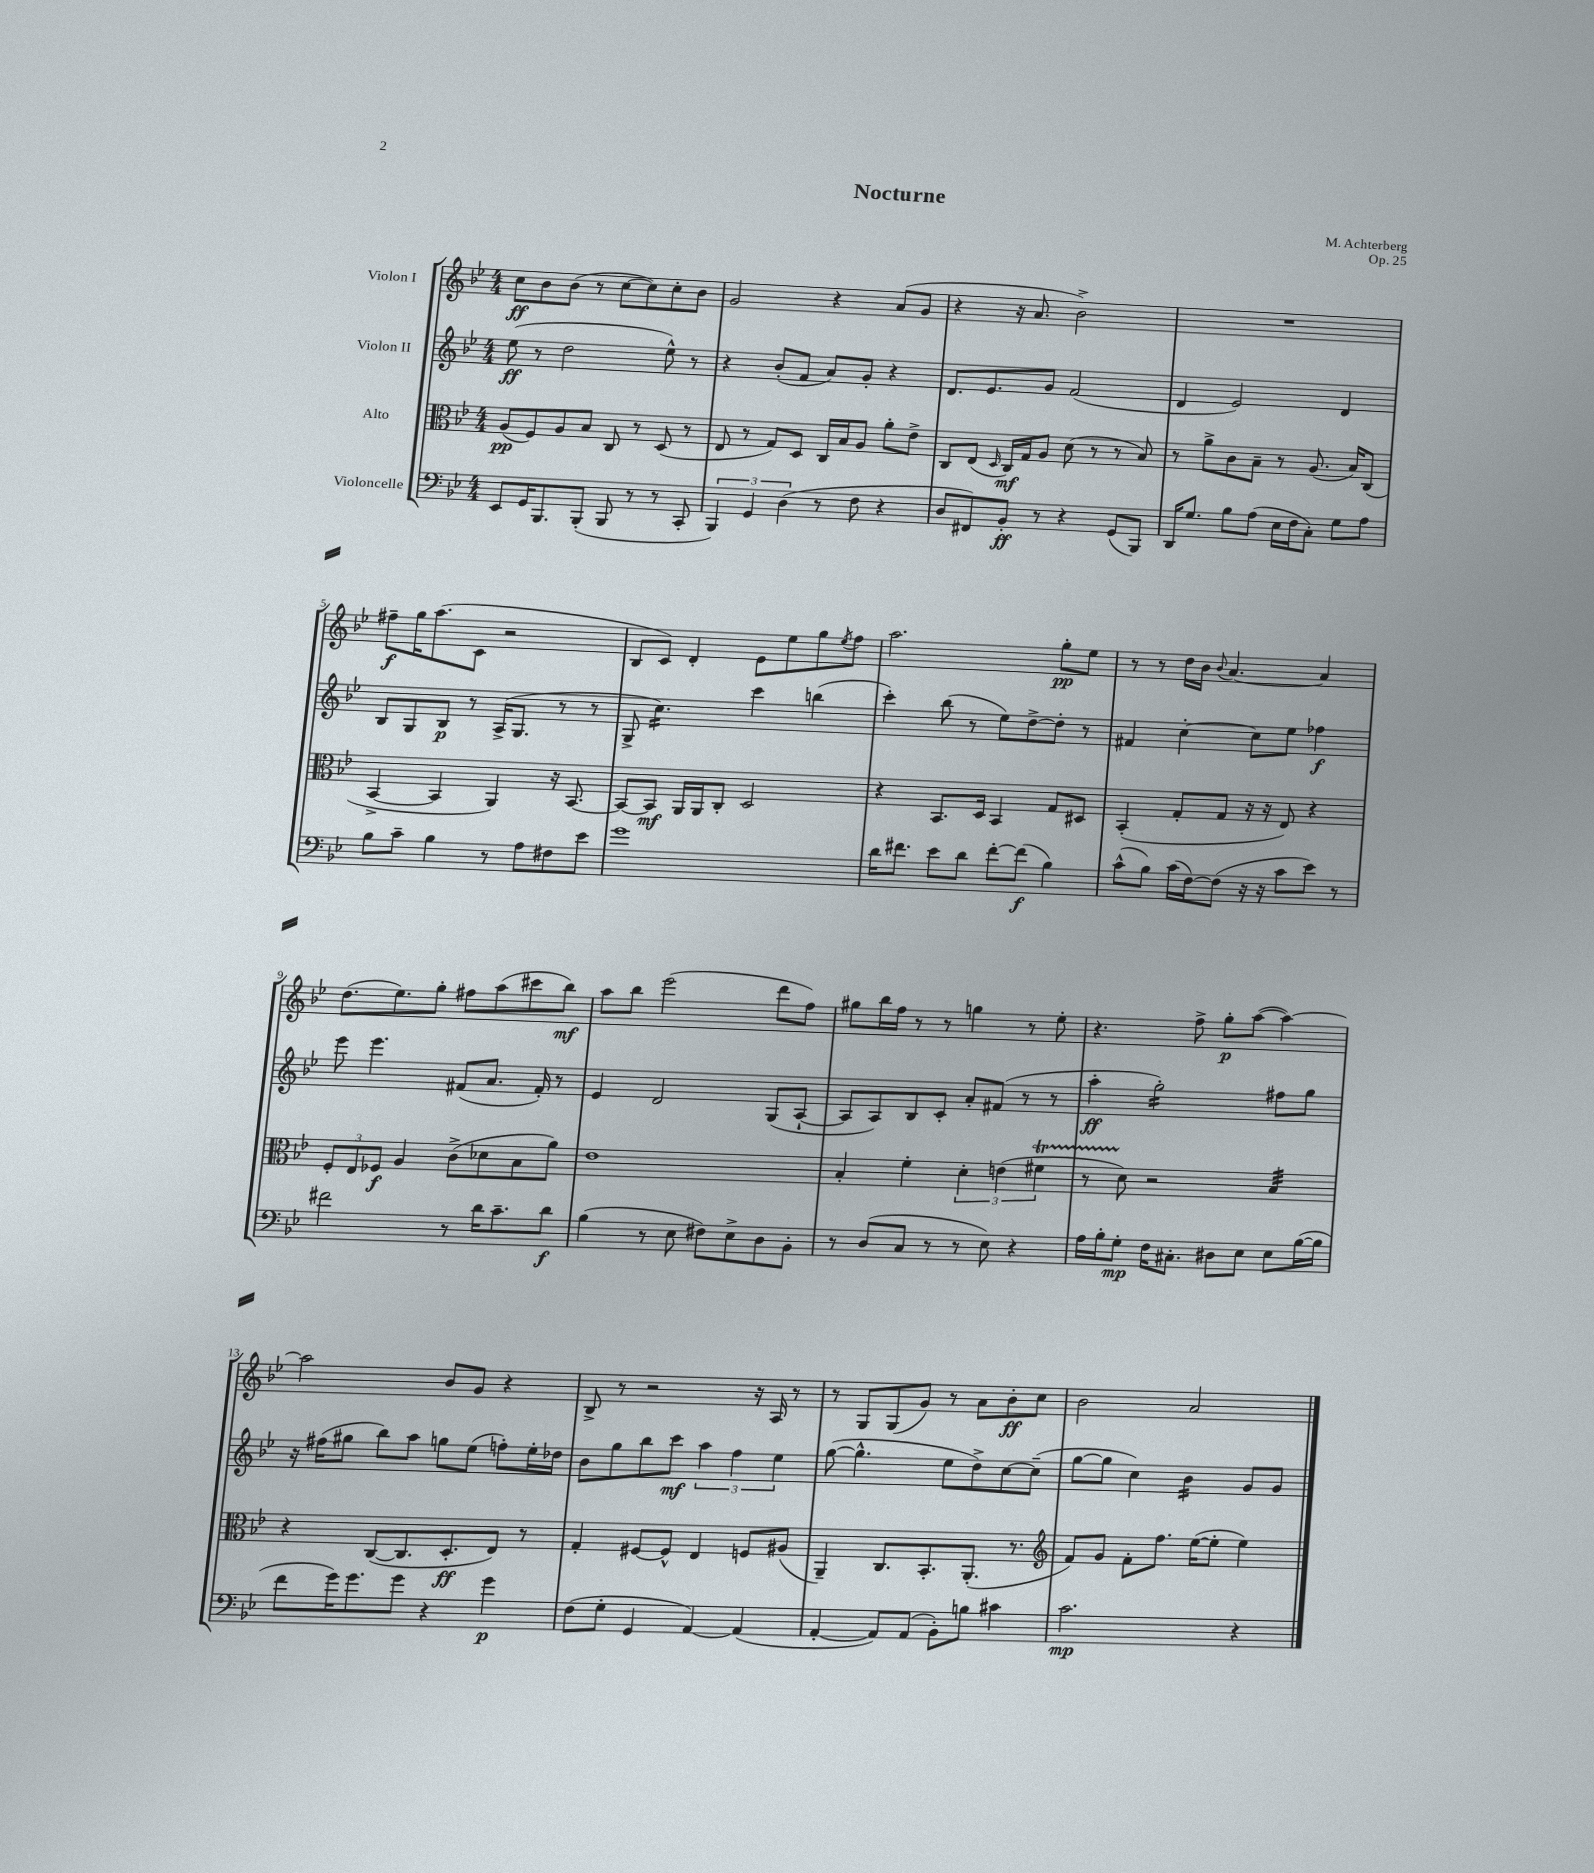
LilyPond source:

\header { title = "Nocturne" composer = "M. Achterberg" opus = "Op. 25" }
<<
\new StaffGroup <<
\new Staff = "s0" \with { instrumentName = "Violon I" } {
    \clef treble \key bes \major \numericTimeSignature \time 4/4
    c''8\ff bes'8 bes'8( r8 c''8~ c''8) c''8-. bes'8 |
    g'2 r4 a'8( g'8 |
    r4 r16 a'8. bes'2->) |
    R1 |
    fis''8--\f g''16 a''8.( c'8 r2 |
    bes8 c'8) d'4-. ees'8 ees''8 g''8 \acciaccatura { ees''8 } f''8 |
    a''2. g''8-.\pp ees''8 |
    r8 r8 d''16 bes'16 \appoggiatura { bes'8 } a'4.~ a'4 |
    d''8.( ees''8.) g''8-. fis''8 a''8( cis'''8 bes''8\mf) |
    a''8 bes''8 ees'''2( d'''8 f''8) |
    gis''8 bes''16 f''16 r8 r8 g''4 r8 ees''8-. |
    r4. f''8-> g''8-.\p a''8~( a''4~) |
    a''2 bes'8 g'8 r4 |
    bes8-> r8 r2 r16 a16 r8 |
    r8 g8 g8( g'8) r8 a'8 bes'8-.\ff c''8 |
    bes'2 a'2 \bar "|." |
}
\new Staff = "s1" \with { instrumentName = "Violon II" } {
    \clef treble \key bes \major \numericTimeSignature \time 4/4
    ees''8\ff( r8 d''2 ees''8-^) r8 |
    r4 bes'8-.( f'8 a'8) g'8-. r4 |
    d'8. ees'8. g'8 f'2( |
    d'4 ees'2) d'4 |
    bes8 g8 bes8\p r8 a16->( g8. r8 r8 |
    g8-> c''4.:16) c'''4 b''4( |
    c'''4-.) bes''8( r8 ees''8) d''8~-> d''8-. r8 |
    fis'4 c''4~-. c''8 ees''8 fes''4\f |
    ees'''8 ees'''4. fis'8( a'8. fis'16-.) r8 |
    ees'4 d'2 g8( a8~-! |
    a8 a8) bes8 c'8-. a'8-. fis'8( r8 r8 |
    a''4-.\ff g''2:16-.) fis''8 g''8 |
    r16 fis''16( gis''8 bes''8) a''8 g''8 ees''8( f''8-.) ees''16-. des''16 |
    bes'8 g''8 bes''8 c'''8\mf \tuplet 3/2 { a''4 f''4 ees''4 } |
    g''8~( g''4.-^ ees''8 d''8->) c''8~ c''8--( |
    g''8~ g''8 c''4) bes'4:16 g'8 g'8 \bar "|." |
}
\new Staff = "s2" \with { instrumentName = "Alto" } {
    \clef alto \key bes \major \numericTimeSignature \time 4/4
    a8\pp( f8) a8 bes8 c8 r8 d8( r8 |
    ees8 r8 g8) d8 c16 bes16 a8 a'8-. ees'8-> |
    c8 ees8( \grace { d16 } c16\mf) g16 a8 d'8( r8 r8 bes8) |
    r8 a'8-> c'8 bes8-- r8 a8.( bes16) c8( |
    bes,4~-> bes,4 a,4) r16 bes,8.~ |
    bes,8~ bes,8\mf a,16 a,16 c8-. d2 |
    r4 bes,8. d16 bes,4 g8 dis8 |
    bes,4-.( g8-. g8 r16 r16 ees8) r4 |
    \tuplet 3/2 { f8-. ees8 fes8\f } a4 c'8->( des'8 bes8 a'8) |
    ees'1 |
    bes4-. f'4-. \tuplet 3/2 { d'4-. e'4( fis'4\startTrillSpan } |
    r8 d'8\stopTrillSpan) r2 bes4:32 |
    r4 c8~( c8. d8.-.\ff ees8) r8 |
    g4-. fis8~ fis8-^ ees4 f8 ais8( |
    a,4--) c8. bes,8.-. a,8.-.( r8. |
    \clef treble f'8) g'8 f'8-. f''8. ees''16~( ees''8-. ees''4) \bar "|." |
}
\new Staff = "s3" \with { instrumentName = "Violoncelle" } {
    \clef bass \key bes \major \numericTimeSignature \time 4/4
    ees,8 g,16 bes,,8. bes,,8-.( bes,,8 r8 r8 c,8-. |
    \tuplet 3/2 { bes,,4) g,4 d4( } r8 f8 r4 |
    d8 fis,8) bes,8-.\ff r8 r4 g,8( bes,,8) |
    d,16 g8. bes8 a8( ees16 f16 c8-.) g8 a8 |
    bes8 c'8-- bes4 r8 a8 fis8 ees'8 |
    g'1 |
    d'16 fis'8. ees'8 d'8 fis'8~-. fis'8\f( bes4) |
    c'8-^( bes8) c'16( f16~) f8( r16 r16 c'8 ees'8) r8 |
    fis'2 r8 d'16 c'8.-- d'8\f |
    bes4( r8 ees8 fis8) ees8-> d8 bes,8-. |
    r8 d8( c8 r8 r8 ees8) r4 |
    a16 bes16-. g8-.\mp f16 cis8.-. dis8 ees8 ees8 bes16~( bes16 |
    f'8 g'16) g'8. g'8 r4 g'4\p |
    f8( g8-. g,4 a,4~) a,4( |
    a,4~-. a,8) a,8( bes,8-.) b8 cis'4 |
    c'2.\mp r4 \bar "|." |
}
>>
>>
